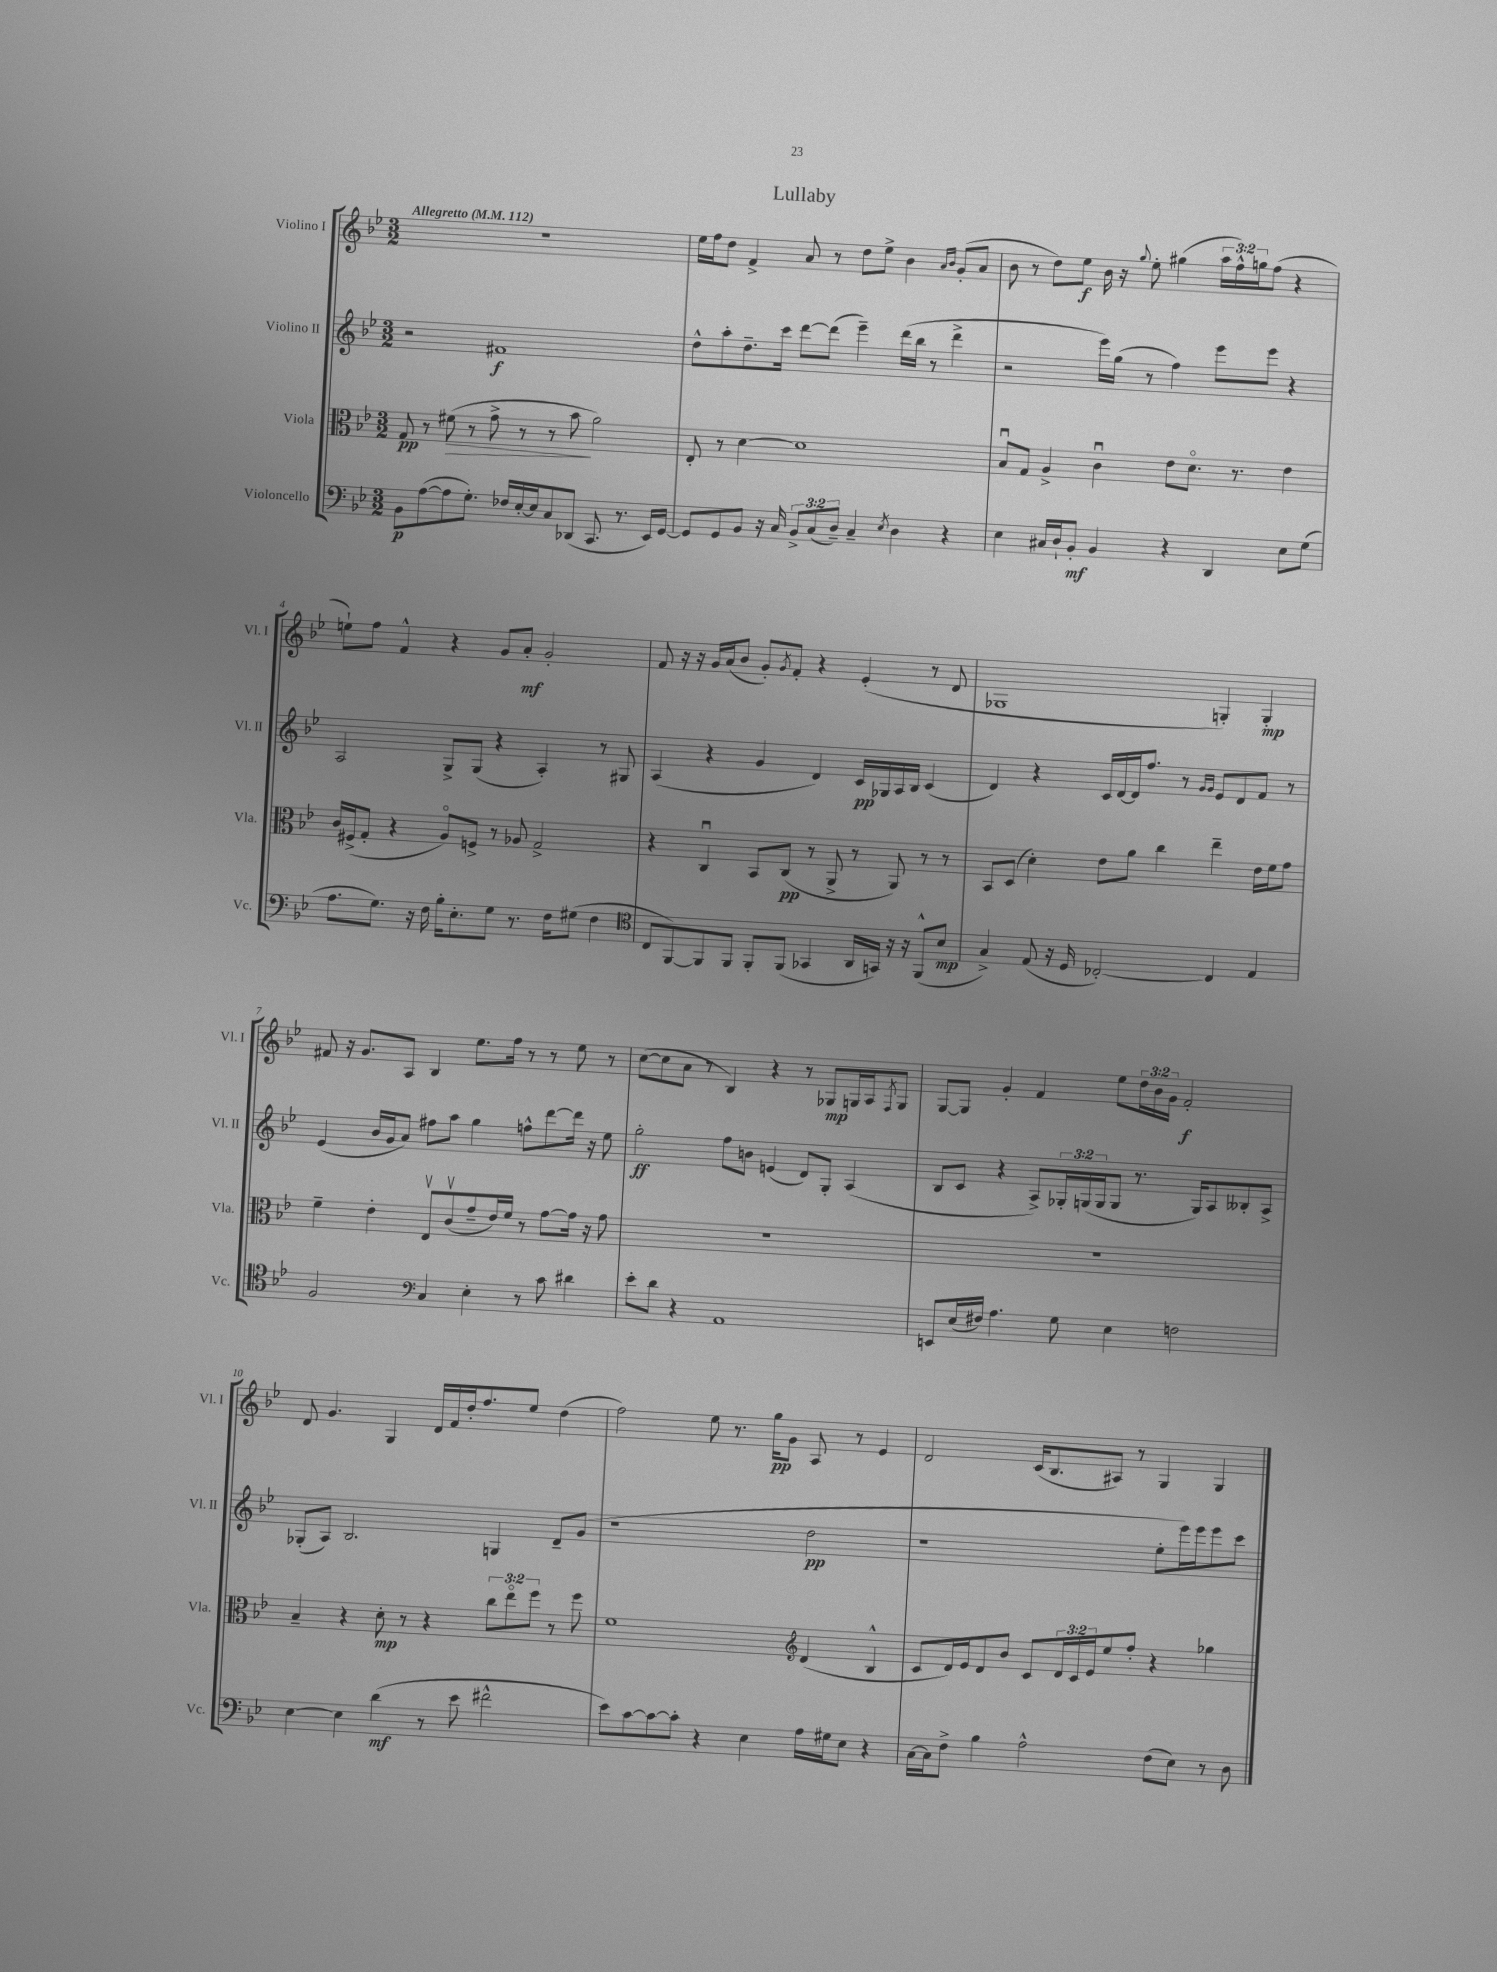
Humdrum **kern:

**kern	**kern	**kern	**kern
*staff4	*staff3	*staff2	*staff1
*clefF4	*clefC3	*clefG2	*clefG2
*k[b-e-]	*k[b-e-]	*k[b-e-]	*k[b-e-]
*M3/2	*M3/2	*M3/2	*M3/2
*MM112	*MM112	*MM112	*MM112
8BB-	8G	2r	1.r
([8A	8r	.	.
8A]	(8f#	.	.
8.G')	8r	.	.
.	8g^	1f#	.
16F-	.	.	.
[16E-'	8r	.	.
16E-]	.	.	.
8C	8r	.	.
(8DD-	8b-	.	.
8.CC	2a)	.	.
8.r	.	.	.
16EE-)	.	.	.
[16GG	.	.	.
=	=	=	=
8GG]	8E-'	8dd^^	16ee-
.	.	.	16ff
8GG	8r	8aa'	8dd
8BB-	[4d	8.dd~	4f^
16r	.	.	.
16C	.	16ccc	.
12BB-^	1d]	[8ddd	8a
(12C	.	.	.
.	.	(8ddd]	8r
12D~)	.	.	.
4C~	.	4eee-~)	8dd
.	.	.	8ee-^
8qE-	.	.	.
4D	.	(16ddd	4b-
.	.	16bb-	.
.	.	8r	.
.	.	.	16qqa
.	.	.	16qqb-
4r	.	4ddd^	(8g'
.	.	.	8a
=	=	=	=
4E-	8B-u	2r	8b-
.	8G	.	8r
16C#	4A^	.	8dd)
16D`	.	.	.
8BB-'	.	.	8ee-
4BB-	4cu	16eee-)	16b-
.	.	(16gg	16r
.	.	.	8qqgg
.	.	8r	8ee-'
4r	8e-	4ff)	(4gg#
.	8.do	.	.
4DD	.	8eee-	24aa
.	.	.	24ff^^)
.	8.r	.	.
.	.	.	24gg
.	.	8eee-	(8ff
8E-	4e-	4r	4r
(8G	.	.	.
=	=	=	=
8.A	16c	2A	8ee`)
.	(16F#^	.	.
.	8G'	.	8ff
8.G)	.	.	.
.	4r	.	4f^^
16r	.	.	.
16F	.	.	.
16B-'	8Ao)	8G^	4r
8.E-'	.	.	.
.	8F^	(8G	.
8G	8r	4r	8g
8.r	8A-	.	8a'
.	2G^	4A')	2g'
16F	.	.	.
(8G#	.	.	.
4F	.	8r	.
.	.	8G#	.
=	=	=	=
*clefC4	*	*	*
8C	4r	(4A	8f
[8FF)	.	.	16r
.	.	.	16r
8FF]	4Cu	4r	16g
.	.	.	(16a
8FF	.	.	8b-
8FF'	8BB-	4g	8g')
.	.	.	8qg
(8FF	(8C	.	8f'
4GG-	8r	4d)	4r
.	8AA^	.	.
16AA	8r	16c	(4e-'
16GG)	.	16G-	.
16r	8AA)	16A	.
16r	.	16B-	.
(8FF^^	8r	(4c	8r
8B-	8r	.	8d
=	=	=	=
4G^)	8BB-	4d)	1G-
.	(8D	.	.
(8E-	4d')	4r	.
16r	.	.	.
16D	.	.	.
[2C-')	8e-	16c	.
.	.	[16d	.
.	8a	16d]	.
.	.	8.ff	.
.	4cc	.	.
.	.	8r	.
.	.	16qqg	.
.	.	16qqg	.
4C-]	4ee-~	8e-	4G')
.	.	8d	.
4E-	16e-	8f	4G'
.	16f	.	.
.	8g	8r	.
=	=	=	=
2F	4f~	(4e-	8f#
.	.	.	16r
.	.	.	8.g
.	4e-'	16b-	.
.	.	16g	.
.	.	8a)	8A
*clefF4	*	*	*
4C	8E-v	8ff#	4B-
.	(8cv	8aa	.
4E-'	8g~	4gg	8.ee-
.	16e-)	.	.
.	16f	.	16ff
8r	8r	8ff^^	8r
8c	[8g	[8ddd	8r
4d#	16g]	16ddd]	8ee-
.	16r	16r	.
.	8g	8ee-	8r
=	=	=	=
8e-'	1.r	2gg'	([8cc
8d	.	.	8cc]
4r	.	.	8a
.	.	.	8r
1AA	.	8ff	4B-)
.	.	8b	.
.	.	(4e	4r
.	.	8d)	8r
.	.	8G'	8G-
.	.	(4A	16G
.	.	.	16A
.	.	.	8qF
.	.	.	8G
=	=	=	=
8EE	1.r	8B-	[8G
(16E-	.	8c	8G]
16F#)	.	.	.
4.A	.	4r	4g'
.	.	8A^)	4f
8G	.	24G-'	.
.	.	(24G	.
.	.	24G	.
4E-	.	8G	8ee-
.	.	8.r	24dd
.	.	.	24b-
.	.	.	24g
2F	.	.	2f'
.	.	16G)	.
.	.	8A	.
.	.	8B--'	.
.	.	8A^	.
=	=	=	=
[4E-	4B-~	(8G-'	8d
.	.	8A)	4.g
4E-]	4r	2.B-	.
(4d	8d'	.	4G
.	8r	.	.
8r	4r	.	16d
.	.	.	16f
8e-	.	.	16dd'
.	.	.	8.ff
2f#^^	12cc	4G	.
.	12ee-o	.	.
.	.	.	8ee-
.	12ff	.	.
.	8r	8d~	(4dd
.	8ff	(8g	.
=	=	=	=
8e-)	1f	1r	2ff)
[8c	.	.	.
8c_	.	.	.
8c']	.	.	.
4r	.	.	8ee-
.	.	.	8.r
4E-	.	.	.
.	.	.	16gg
.	.	.	8g
*	*clefG2	*	*
16A	(4d	2dd	8A
16G#	.	.	.
8E-	.	.	8r
4r	4B-^^	.	4e-
=	=	=	=
[16C	8c	1r	2d
16C]	.	.	.
8F^	16d)	.	.
.	16e-	.	.
4B-	8d	.	.
.	8b-	.	.
2A^^	8c	.	(16c
.	.	.	8.B-
.	24d	.	.
.	24c	.	.
.	24e-	.	.
.	8ee-	.	8A#)
.	8ff'	.	8r
(8F	4r	8ee-'	4G
8E-)	.	16eee-)	.
.	.	16eee-	.
8r	4gg-	8eee-	4G
8D	.	8ccc	.
==	==	==	==
*-	*-	*-	*-
